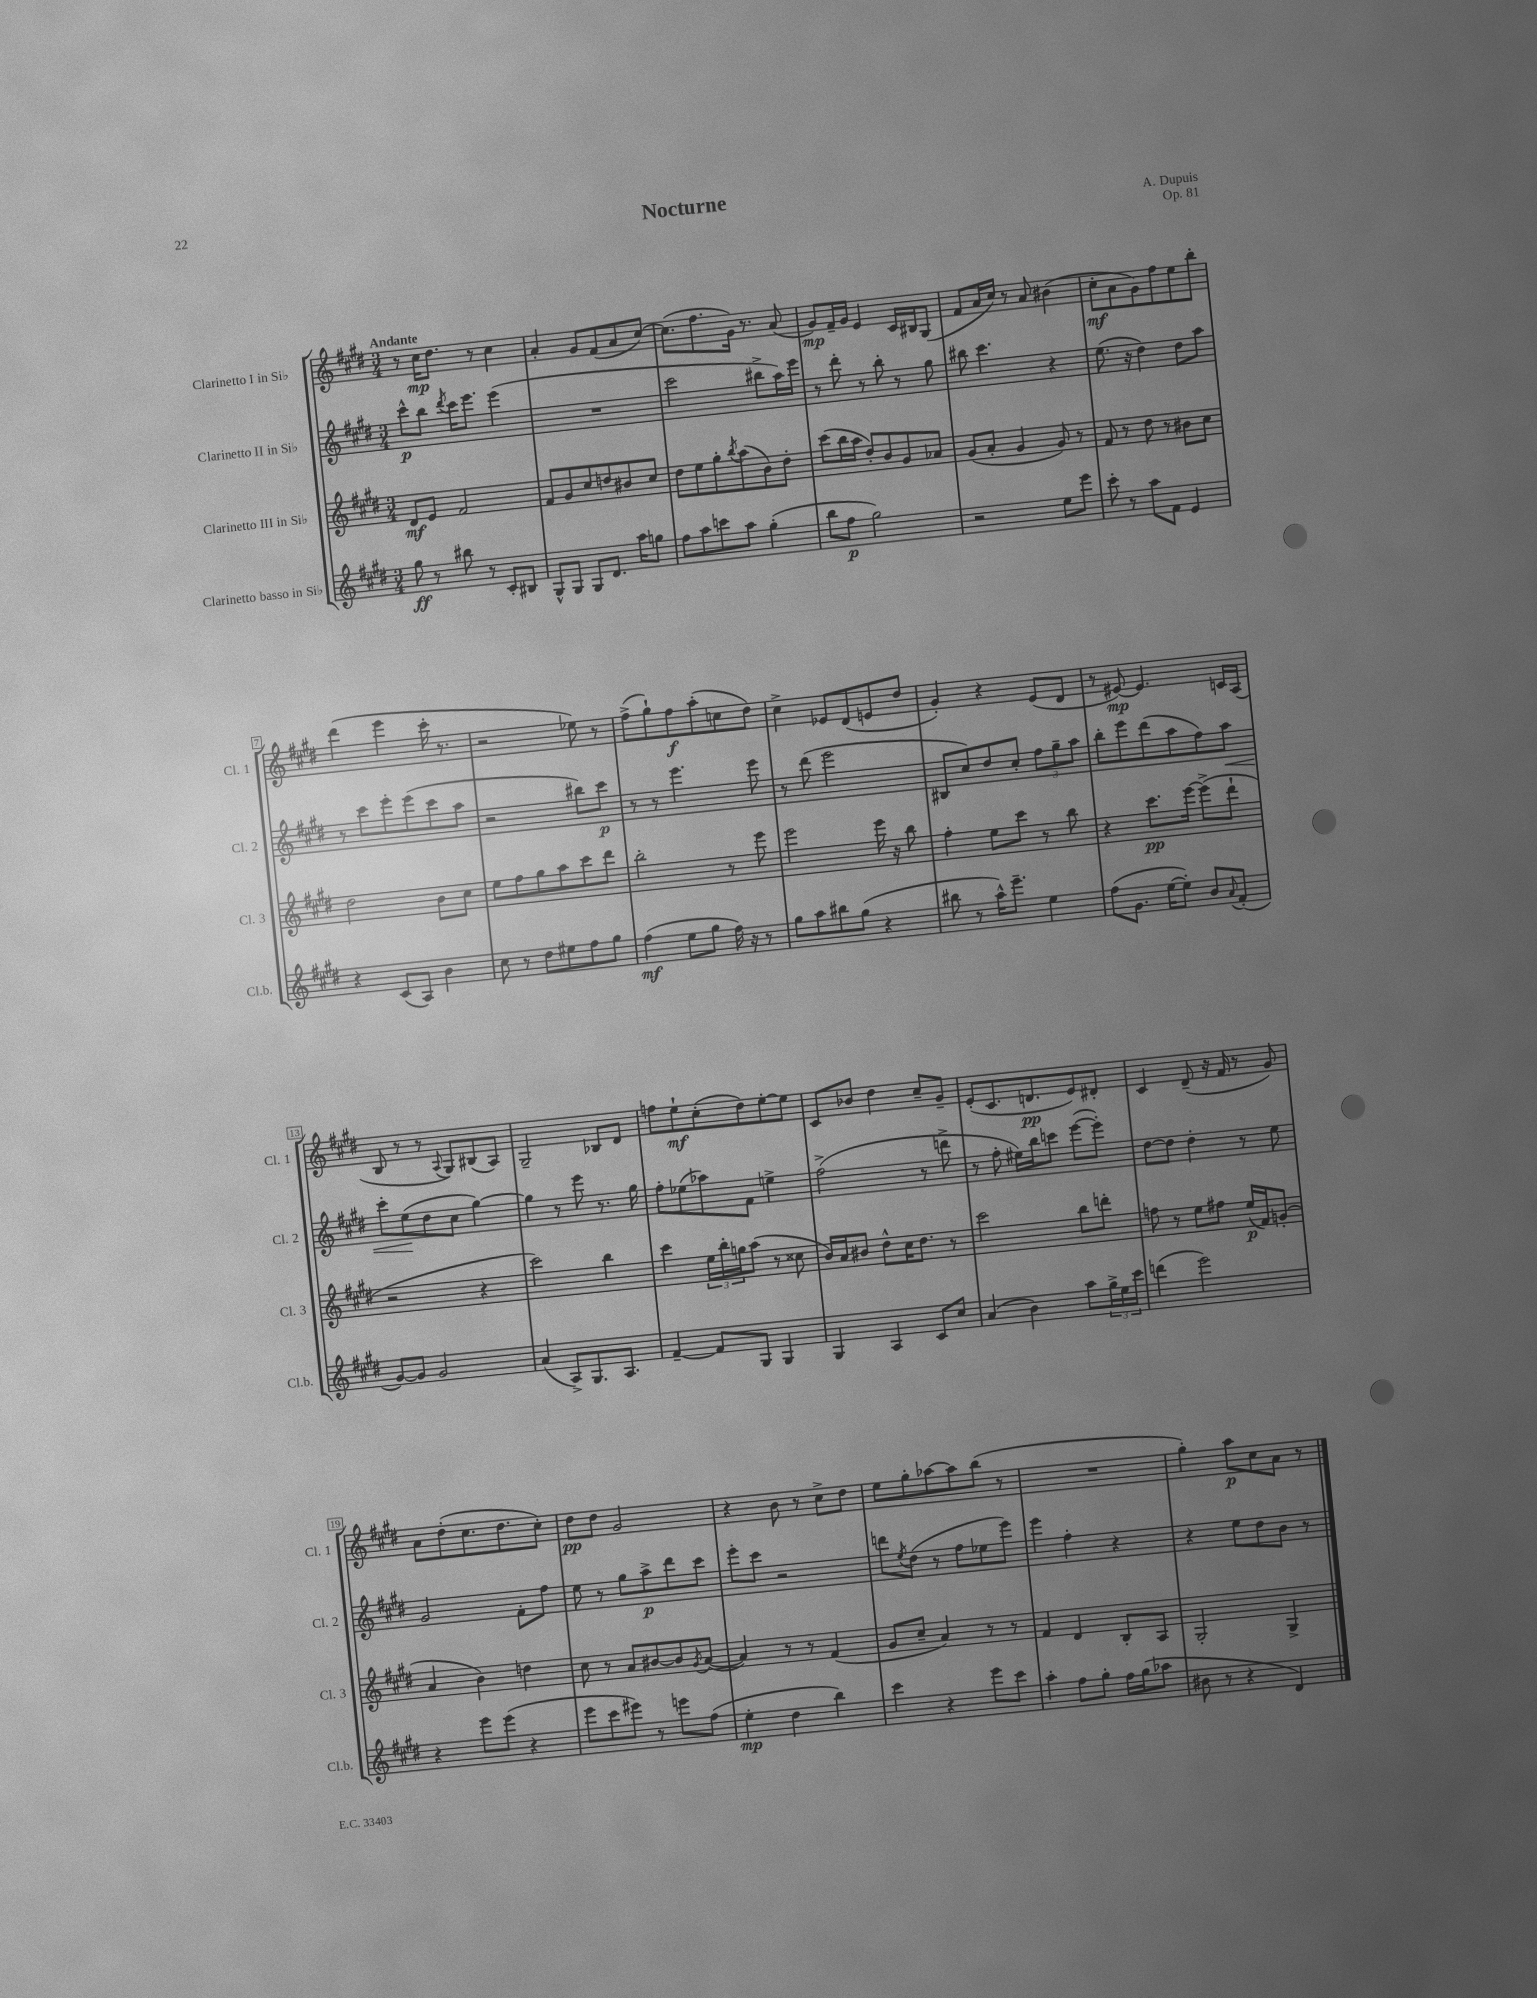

**kern	**dynam	**kern	**dynam	**kern	**dynam	**kern	**dynam
*part4	*part4	*part3	*part3	*part2	*part2	*part1	*part1
*staff4	*staff4	*staff3	*staff3	*staff2	*staff2	*staff1	*staff1
*I"Clarinetto basso in Si♭	*	*I"Clarinetto III in Si♭	*	*I"Clarinetto II in Si♭	*	*I"Clarinetto I in Si♭	*
*I'Cl.b.	*	*I'Cl. 3	*	*I'Cl. 2	*	*I'Cl. 1	*
*clefG2	*	*clefG2	*	*clefG2	*	*clefG2	*
*k[f#c#g#d#]	*	*k[f#c#g#d#]	*	*k[f#c#g#d#]	*	*k[f#c#g#d#]	*
*M3/4	*	*M3/4	*	*M3/4	*	*M3/4	*
=1	=1	=1	=1	=1	=1	=1	=1
!	!	!	!	!	!	!LO:TX:a:B:t=Andante	!
8gg#\	ff	8d#/L	mf	8ccc#^^\L	p	8r	.
8r	.	8e/J	.	8bb\J	.	16cc#\KL	mp
.	.	.	.	.	.	8.dd#\J	.
.	.	.	.	8qddd#/	.	.	.
8bb#X\	.	2f#/	.	16ccc#\KL	.	.	.
.	.	.	.	8.eee\J	.	.	.
8r	.	.	.	.	.	8r	.
8c#'/L	.	.	.	(4eee\	.	4cc#\	.
8B#X/J	.	.	.	.	.	.	.
=2	=2	=2	=2	=2	=2	=2	=2
8G#^^/L	.	8f#/L	.	2.r	.	4a'/	.
8G#/J	.	8g#/	.	.	.	.	.
8G#/L	.	8cc#/	.	.	.	8g#/L	.
8.d#/J	.	8ddn/	.	.	.	(8f#/	.
.	.	8b#X/	.	.	.	8a/	.
16aa\KL	.	.	.	.	.	.	.
8ggn\J	.	8cc#/J	.	.	.	[8cc#/J)	.
=3	=3	=3	=3	=3	=3	=3	=3
8ff#\L	.	8dd#\L	.	2ccc#\	.	(8.cc#\L]	.
8aa\	.	8ee\	.	.	.	.	.
.	.	.	.	.	.	8.ff#\	.
8cccn\	.	8gg#'\	.	.	.	.	.
.	.	8qbb/	.	.	.	.	.
8aa\J	.	(8aa\	.	.	.	16g#\Jk)	.
.	.	.	.	.	.	8.r	.
(4gg#'\	.	8b\)	.	8bb#X^\L	.	.	.
.	.	8dd#'\J	.	16aa\L)	.	(8a/	.
.	.	.	.	16eee\JJ	.	.	.
=4	=4	=4	=4	=4	=4	=4	=4
8bb\L	.	(8ccc#\L	.	8r	.	8g#/L)	mp
8ff#\J	p	16bb\L	.	8ddd#'\	.	16f#~/L	.
.	.	16aa\JJ	.	.	.	16g#/JJ	.
2gg#\)	.	8dd#'/L)	.	8r	.	4e/	.
.	.	8b/	.	8bb'\	.	.	.
.	.	8g#/	.	8r	.	16c#/LL	.
.	.	.	.	.	.	16B#X/J	.
.	.	8a-X/J	.	8gg#\	.	(8G#/J	.
=5	=5	=5	=5	=5	=5	=5	=5
2r	.	(8g#/L	.	8bb#X\	.	8f#/L	.
.	.	8a'/J	.	4.ccc#\	.	16a/L	.
.	.	.	.	.	.	16cc#/JJ)	.
.	.	4g#/	.	.	.	8r	.
.	.	.	.	.	.	8a/	.
8ee\L	.	8g#/)	.	4r	.	(4b#X\	.
8eee\J	.	8r	.	.	.	.	.
=6	=6	=6	=6	=6	=6	=6	=6
8ccc#'\	.	8f#/	.	(8.ee\	.	8cc#'\L	mf
8r	.	8r	.	.	.	8a\	.
.	.	.	.	16r	.	.	.
8aa\L	.	8dd#\	.	4dd#\)	.	8g#\)	.
8f#\J	.	8r	.	.	.	8ff#\	.
4e/	.	8b#X\L	.	8dd#\L	.	8ee\	.
.	.	8cc#\J	.	8aa\J	.	8bb'\J	.
!!LO:LB:g=z
=7	=7	=7	=7	=7	=7	=7	=7
4r	.	2dd#\	.	8r	.	(4ddd#\	.
.	.	.	.	8ccc#\L	.	.	.
(8c#/L	.	.	.	8eee'\	.	4eee\	.
8A/J)	.	.	.	(8eee\	.	.	.
4b\	.	8b\L	.	8ccc#\	.	16ccc#'\	.
.	.	.	.	.	.	8.r	.
.	.	8cc#\J	.	8aa\J	.	.	.
=8	=8	=8	=8	=8	=8	=8	=8
8cc#\	.	8ee\L	.	2r	.	2r	.
8r	.	8ff#\	.	.	.	.	.
8dd#\L	.	8gg#\	.	.	.	.	.
8ee#X\	.	8aa\	.	.	.	.	.
8ff#\	.	8ccc#\	.	8bb#X\L)	.	8ee-X\)	.
8gg#\J	.	8ddd#\J	.	8ccc#\J	p	8r	.
=9	=9	=9	=9	=9	=9	=9	=9
(4ff#\	mf	2bb'\	.	8r	.	(8ff#^\L	.
.	.	.	.	8r	.	8gg#`\)	.
8ee\L	.	.	.	4.eee\	.	8ff#\	f
8gg#\J	.	.	.	.	.	(8aa'\	.
16ff#\)	.	8r	.	.	.	8ccn\	.
16r	.	.	.	.	.	.	.
8r	.	8eee\	.	8eee\	.	8dd#\J)	.
=10	=10	=10	=10	=10	=10	=10	=10
8gg#\L	.	2eee\	.	8r	.	4cc#^\	.
8aa\	.	.	.	(8ddd#\	.	.	.
8bb#X\	.	.	.	2eee\	.	8e-X/L	.
(8gg#\J	.	.	.	.	.	(8d#/	.
4r	.	16eee\	.	.	.	8en/	.
.	.	16r	.	.	.	.	.
.	.	8bb\	.	.	.	8dd#/J	.
=11	=11	=11	=11	=11	=11	=11	=11
8bb#X\	.	4ff#'\	.	8B#X/L	.	4g#'/)	.
8r	.	.	.	8cc#/)	.	.	.
16aa^^\KL)	.	8ee\L	.	8dd#/	.	4r	.
8.eee~\J	.	.	.	.	.	.	.
.	.	8ccc#\J	.	8cc#'/J	.	.	.
4ee\	.	8r	.	12ff#\L	.	(8e/L	.
.	.	.	.	12gg#~\	.	.	.
.	.	8bb\	.	.	.	8d#/J	.
.	.	.	.	12aa\J	.	.	.
=12	=12	=12	=12	=12	=12	=12	=12
(8ff#\L	.	4r	.	8bb'\L	.	8r	.
8.g#\J	.	.	.	8eee\	.	[8e#X/)	mp
.	.	8.ccc#\L	pp	(8ddd#\	.	4.e#/]	.
[16ee\KL	.	.	.	.	.	.	.
8ee'\J])	.	.	.	8aa\	.	.	.
.	.	[16eee\Jk	.	.	.	.	.
8b/L	.	(8eee^\L]	.	8ff#\)	.	.	.
8qqa/	.	.	.	.	.	.	.
!	!	!	!	!	!LO:HP:b	!	!
(8f#'/J	.	8ddd#`\J	.	8aa\J	<	16cn/LL	.
.	.	.	.	.	.	(16A/JJ	.
!!LO:LB:g=z
=13	=13	=13	=13	=13	=13	=13	=13
[8g#/L)	.	2r	.	8ccc#'\L	.	8B/	.
8g#/J]	.	.	.	(8ee\	.	8r	.
2g#/	.	.	.	8dd#\	[	8r	.
.	.	.	.	.	.	8qqA/	.
.	.	.	.	8cc#\J	.	8G#/L)	.
.	.	4r	.	[4gg#\)	.	(8B#X/	.
.	.	.	.	.	.	8A/J)	.
=14	=14	=14	=14	=14	=14	=14	=14
(4a/	.	2ccc#\)	.	4gg#\]	.	2G#~/	.
8A^/L)	.	.	.	8r	.	.	.
8.G#/	.	.	.	8eee\	.	.	.
.	.	4bb\	.	8.r	.	8B-X/L	.
8.A/J	.	.	.	.	.	.	.
.	.	.	.	.	.	8d#/J	.
.	.	.	.	16gg#\	.	.	.
=15	=15	=15	=15	=15	=15	=15	=15
[4f#~/	.	4ccc#\	.	8ff#'\L	.	8ffn\L	.
.	.	.	.	(8ee-X\	.	8ee`\	mf
8f#/L]	.	24ee\LL	.	8aa-X\)	.	(8cc#'\	.
.	.	24bb'\	.	.	.	.	.
.	.	24ggn\J	.	.	.	.	.
8G#/J	.	(8aa\J	.	8f#\J	.	8dd#\)	.
4G#/	.	8r	.	4een^\	.	[8ee'\	.
.	.	8cc##X\	.	.	.	8ee\J]	.
=16	=16	=16	=16	=16	=16	=16	=16
4G#/	.	16b/LL)	.	(2ff#^\	.	8c#/L	.
.	.	16a/J	.	.	.	.	.
.	.	8b#X/J	.	.	.	8b-X/J	.
4A/	.	8dd#^^\L	.	.	.	4dd#\	.
.	.	16cc#\K	.	.	.	.	.
.	.	8.dd#\J	.	.	.	.	.
8c#/L	.	.	.	8r	.	8cc#~/L	.
8cc#/J	.	8r	.	8dddn^\	.	8g#~/J	.
=17	=17	=17	=17	=17	=17	=17	=17
(4a/	.	2ccc#\	.	8r	.	(8e'/L	.
.	.	.	.	8ff#'\	.	8.c#/	.
4b\)	.	.	.	16ee#X\LL)	.	.	.
.	.	.	.	16bb\J	.	8.dn/	pp
.	.	.	.	8cccn\J	.	.	.
8aa\L	.	8bb\L	.	([8eee\L	.	8e/)	.
24gg#^\L	.	8dddn'\J	.	8eee'\J])	.	8d#X'/J	.
24ee\	.	.	.	.	.	.	.
24ccc#\JJ	.	.	.	.	.	.	.
=18	=18	=18	=18	=18	=18	=18	=18
(4dddn\	.	8ffn\	.	[8dd#\L	.	4c#/	.
.	.	8r	.	8dd#\J]	.	.	.
2eee\)	.	8ee\L	.	4dd#'\	.	(8d#~/	.
.	.	8ff#X\J	.	.	.	16r	.
.	.	.	.	.	.	16f#/	.
.	.	(16ee/LL	p	8r	.	8r	.
.	.	16f#/J)	.	.	.	.	.
.	.	(8gn'/J	.	8ee\	.	8g#/)	.
!!LO:LB:g=z
=19	=19	=19	=19	=19	=19	=19	=19
4r	.	4a/	.	2g#/	.	8a\L	.
.	.	.	.	.	.	(8dd#'\	.
8eee\L	.	4b\)	.	.	.	8.cc#\	.
(8eee\J	.	.	.	.	.	.	.
.	.	.	.	.	.	8.dd#\	.
4r	.	4ddn\	.	8f#'\L	.	.	.
.	.	.	.	8ff#\J	.	8cc#'\J)	.
=20	=20	=20	=20	=20	=20	=20	=20
8eee\L	.	8cc#\	.	8ee\	.	8dd#\L	pp
8ccc#\	.	8r	.	8r	.	8dd#\J	.
8eee#X\J)	.	8a/L	.	8gg#\L	.	2g#/	.
8r	.	[8b#X/	.	8aa^\	p	.	.
8eeen\L	.	8b#/]	.	8ddd#\	.	.	.
.	.	8qg#/	.	.	.	.	.
(8ff#\J	.	([8a/J	.	8ccc#\J	.	.	.
=21	=21	=21	=21	=21	=21	=21	=21
4ee'\	mp	4a/])	.	8eee'\L	.	4r	.
.	.	.	.	8ccc#\J	.	.	.
4dd#\	.	8r	.	2r	.	8b\	.
.	.	8r	.	.	.	8r	.
4bb\)	.	(4f#/	.	.	.	8cc#^\L	.
.	.	.	.	.	.	8dd#\J	.
=22	=22	=22	=22	=22	=22	=22	=22
4ccc#\	.	8g#/L	.	8dddn\L	.	8ee\L	.
.	.	.	.	8qee/	.	.	.
.	.	8cc#~/J	.	(8dd#\J	.	8gg#'\	.
4r	.	4a/)	.	8r	.	[8aa-X\	.
.	.	.	.	8ff#\L	.	8aa-\]	.
8eee\L	.	8r	.	8ee-X\	.	(8bb\J	.
8ccc#\J	.	8r	.	8eee\J)	.	8r	.
=23	=23	=23	=23	=23	=23	=23	=23
4aa'\	.	4f#/	.	4eee\	.	2.r	.
8ff#\L	.	4d#/	.	4ff#'\	.	.	.
8gg#'\J	.	.	.	.	.	.	.
16ff#\LL	.	8B'/L	.	4r	.	.	.
(16gg#\J	.	.	.	.	.	.	.
8aa-X\J	.	8A/J	.	.	.	.	.
=24	=24	=24	=24	=24	=24	=24	=24
8b#X\	.	2G#'/	.	4r	.	4gg#'\)	.
8r	.	.	.	.	.	.	.
4r	.	.	.	8ee\L	.	8aa\L	p
.	.	.	.	8dd#\	.	8cc#\	.
4d#/)	.	4G#^/	.	8b\J	.	8a\J	.
.	.	.	.	8r	.	8r	.
==	==	==	==	==	==	==	==
*-	*-	*-	*-	*-	*-	*-	*-
